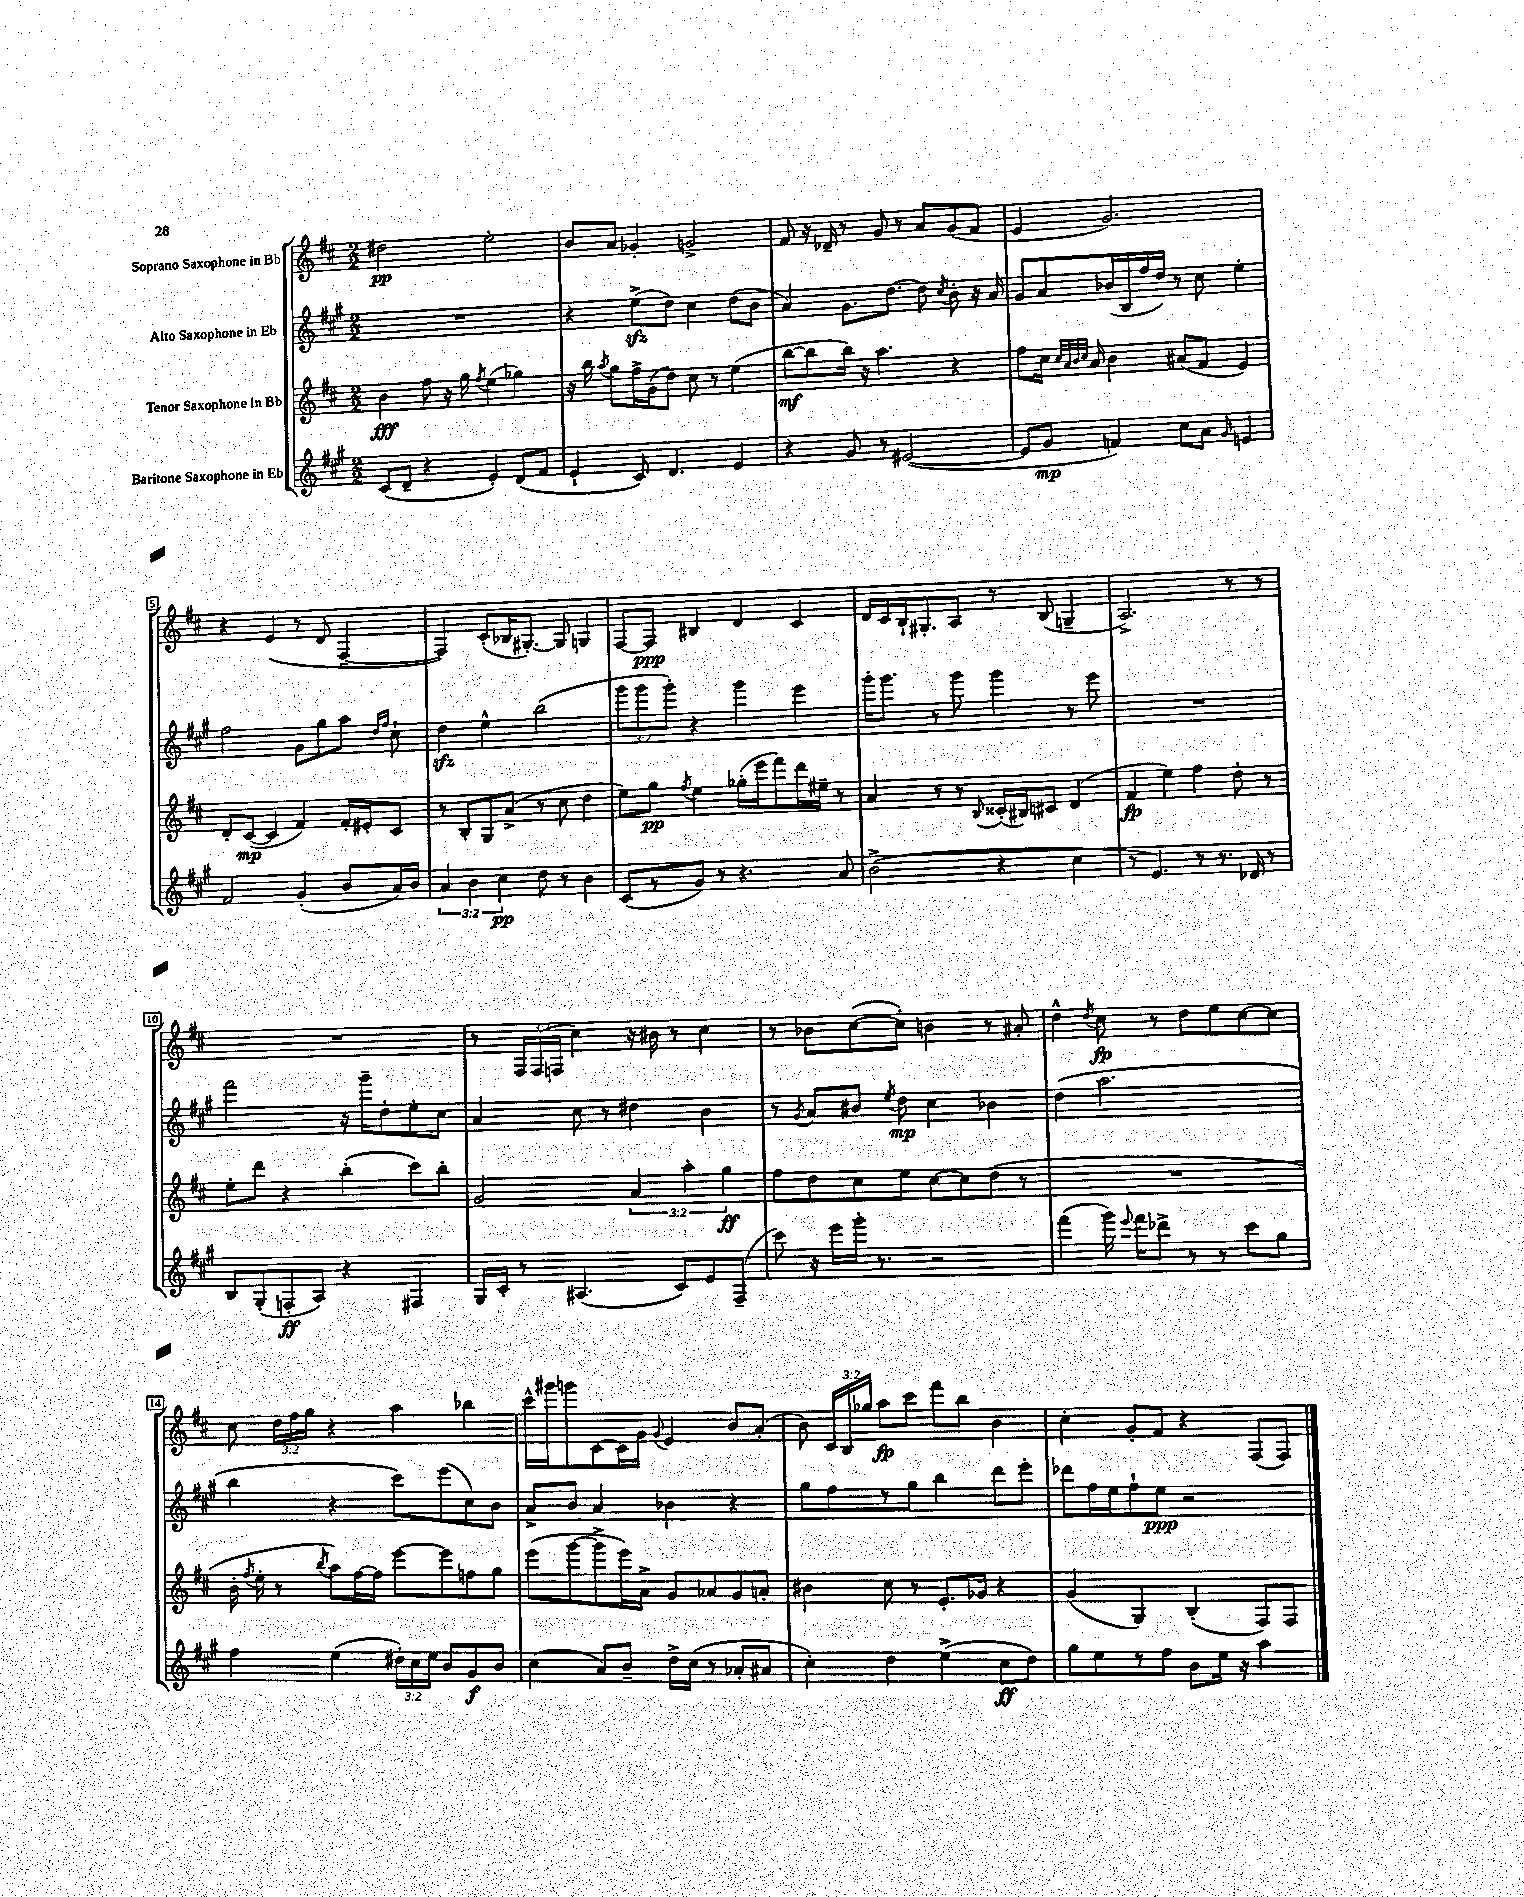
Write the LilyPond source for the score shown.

<<
\new StaffGroup <<
\new Staff = "s0" \with { instrumentName = "Soprano Saxophone in Bb" } {
    \clef treble \key d \major \numericTimeSignature \time 2/2 \override Staff.TupletNumber.text = #tuplet-number::calc-fraction-text
    \autoBeamOff dis''2\pp e''2-. |
    b'8[ a'8] ges'4-. g'2-> |
    fis'8 r16 des'16-- r8 g'8 r8 a'8[ g'8( fis'8] |
    e'4 g'2.) |
    r4 e'4( r8 d'8 fis4~-- |
    fis4) cis'8[-.( bes16 gis8.]~-.) gis8 g4 |
    fis8[~ fis8]\ppp bis4 d'4 cis'4 |
    d'16[ cis'16 b16-! gis8.-. a8] r8 b8( g4-- |
    a2.->) r8 r8 |
    R1 |
    r8 \tuplet 3/2 { fis16[ fis16( f16] } cis''4) r16 bis'16 r8 cis''4 |
    r8 bes'8[ cis''8~( cis''8]-.) b'4 r8 ais'8-. |
    d''4-^ \acciaccatura { d''8 } cis''8\fp r8 d''8[ e''8 cis''8~ cis''8] |
    cis''8 \tuplet 3/2 { d''16[ fis''16 g''16] } r4 a''4 bes''4 |
    cis'''16[-^ gis'''16 g'''8 cis'8~ cis'16 g'16] \appoggiatura { g'8 } e'4 b'8[ a'8]-.( |
    b'8) \tuplet 3/2 { cis'16[ b16 ges''16] } a''8[\fp cis'''8] fis'''8[ b''8] b'4 |
    cis''4-. g'8[-. fis'8] r4 fis8[( fis8]) \bar "|." |
}
\new Staff = "s1" \with { instrumentName = "Alto Saxophone in Eb" } {
    \clef treble \key a \major \numericTimeSignature \time 2/2 \override Staff.TupletNumber.text = #tuplet-number::calc-fraction-text
    \autoBeamOff R1 |
    r4 e''8[->\sfz( d''8]) cis''4 d''8[( b'8] |
    a'4) gis'8.[ d''8.]~ d''8 \acciaccatura { cis''8 } b'8-. r16 a'16 |
    gis'8[ a'8 bes'16( b16 fis''16 d''16]) r8 cis''8 e''4-. |
    fis''2 gis'8[ gis''8 a''8] \grace { d''16[ fis''16] } cis''8-! |
    d''4\sfz e''4-^ b''2( |
    \tuplet 3/2 { gis'''8[ gis'''8 gis'''8]-.) } r4 gis'''4 e'''4 |
    gis'''16[-. gis'''8.] r8 gis'''8 gis'''4 r8 e'''8 |
    R1 |
    fis'''2 r16 gis'''16[-- d''8-. e''8-. cis''8] |
    a'4 cis''8 r8 dis''4 b'4 |
    r8 \acciaccatura { gis'8 } a'8[ bis'8] \acciaccatura { e''8 } d''8\mp cis''4 bes'4 |
    d''4( a''2. |
    b''4 r4 cis'''8[) e'''8( cis''8) b'8] |
    a'8[-> b'8] a'4 bes'4 r4 |
    gis''8[ fis''8 r8 gis''8] b''4 d'''8[ e'''8]-. |
    des'''8[ fis''16 e''16 fis''8-! e''8]\ppp r2 \bar "|." |
}
\new Staff = "s2" \with { instrumentName = "Tenor Saxophone in Bb" } {
    \clef treble \key d \major \numericTimeSignature \time 2/2 \override Staff.TupletNumber.text = #tuplet-number::calc-fraction-text
    \autoBeamOff b'4\fff fis''8 r16 g''16 \acciaccatura { fis''8 } e''4( ges''4) |
    r16 b''16 \acciaccatura { a''8 } g''8[ fis''16-> g'16( d''8]) cis''8 r8 e''4( |
    b''8[~\mf b''8 b''16]) r16 a''4. r4 |
    fis''8[ cis''16] \grace { cis''32[ a'32 b'32 cis''32] } a'16 b'4 ais'8[( fis'8] e'4) |
    d'8[-. cis'8]~\mp( cis'4 fis'4) fis'16[-. eis'16-. cis'8] |
    r8 b8[-. g8 a'8]->( r8 cis''8 d''4 |
    e''8[) g''8]\pp \acciaccatura { fis''8 } e''4 ges''16[-.( e'''16 fis'''8) d'''16 eis''16]-- r8 |
    a'4 r8 r8 \appoggiatura { b8 } cisis'16[-.( bis16) cis'8] d'4( |
    fis'4\fp e''4) fis''4 d''8-. r8 |
    e''8[-. d'''8] r4 b''4-.( cis'''8[) b''8]-. |
    g'2 \tuplet 3/2 { a'4 a''4-. g''4\ff } |
    fis''8[ d''8 cis''8 e''8] cis''8[~ cis''8 d''8]( r8 |
    R1 |
    b'16-. \acciaccatura { fis''8 } e''16-. r8 \acciaccatura { b''8 } a''8[) fis''16~ fis''16] e'''8[~ e'''8 f''8 g''8] |
    e'''8[( g'''8~ g'''8-> e'''16) a'16]-> g'8[ aes'8 g'8 a'8]-. |
    bis'4 cis''8 r8 e'8.[-. ges'16] r4 |
    g'4( g4) b4-.( fis8[) fis8] \bar "|." |
}
\new Staff = "s3" \with { instrumentName = "Baritone Saxophone in Eb" } {
    \clef treble \key a \major \numericTimeSignature \time 2/2 \override Staff.TupletNumber.text = #tuplet-number::calc-fraction-text
    \autoBeamOff cis'8[( d'8]-- r4 e'4-.) d'8[( fis'8] |
    e'4-! cis'8) d'4. e'4 |
    r4 gis'8 r8 eis'2~( |
    eis'8[ gis'8]\mp f'4) cis''8[ a'8] \grace { gis'16 } e'4 |
    fis'2 gis'4-.( b'8[ a'16) b'16] |
    \tuplet 3/2 { a'4 b'4 cis''4\pp } d''8 r8 b'4 |
    cis'8[( r8 gis'8]) r8 r4. a'8 |
    b'2->( r4 cis''4 |
    r8 e'4.) r8 r8. des'16 r8 |
    b8[ gis8-.( f8-.\ff a8]) r4 fis4 |
    gis16[ cis'16]-. r8 ais4.( cis'8[) e'8 fis8]--( |
    cis'''8) r16 e'''16[ gis'''16]-. r8. r2 |
    fis'''4( gis'''16) \appoggiatura { e'''8 } fis'''16[ des'''8]-> r8 r8 cis'''8[ gis''8] |
    fis''4 e''4( \tuplet 3/2 { dis''16[-.) cis''16 e''16] } b'8[ gis'8\f b'8] |
    cis''4( a'8[) b'8]-- d''16[-> cis''16]( r8 aes'8[-. ais'8] |
    cis''4-.) d''4 e''4->( cis''8[\ff d''8]) |
    gis''8[ e''8 r8 fis''8] b'8[ e''16] r16 a''4 \bar "|." |
}
>>
>>
\layout { \context { \Score \override BarNumber.stencil = #(make-stencil-boxer 0.1 0.3 ly:text-interface::print) } }
